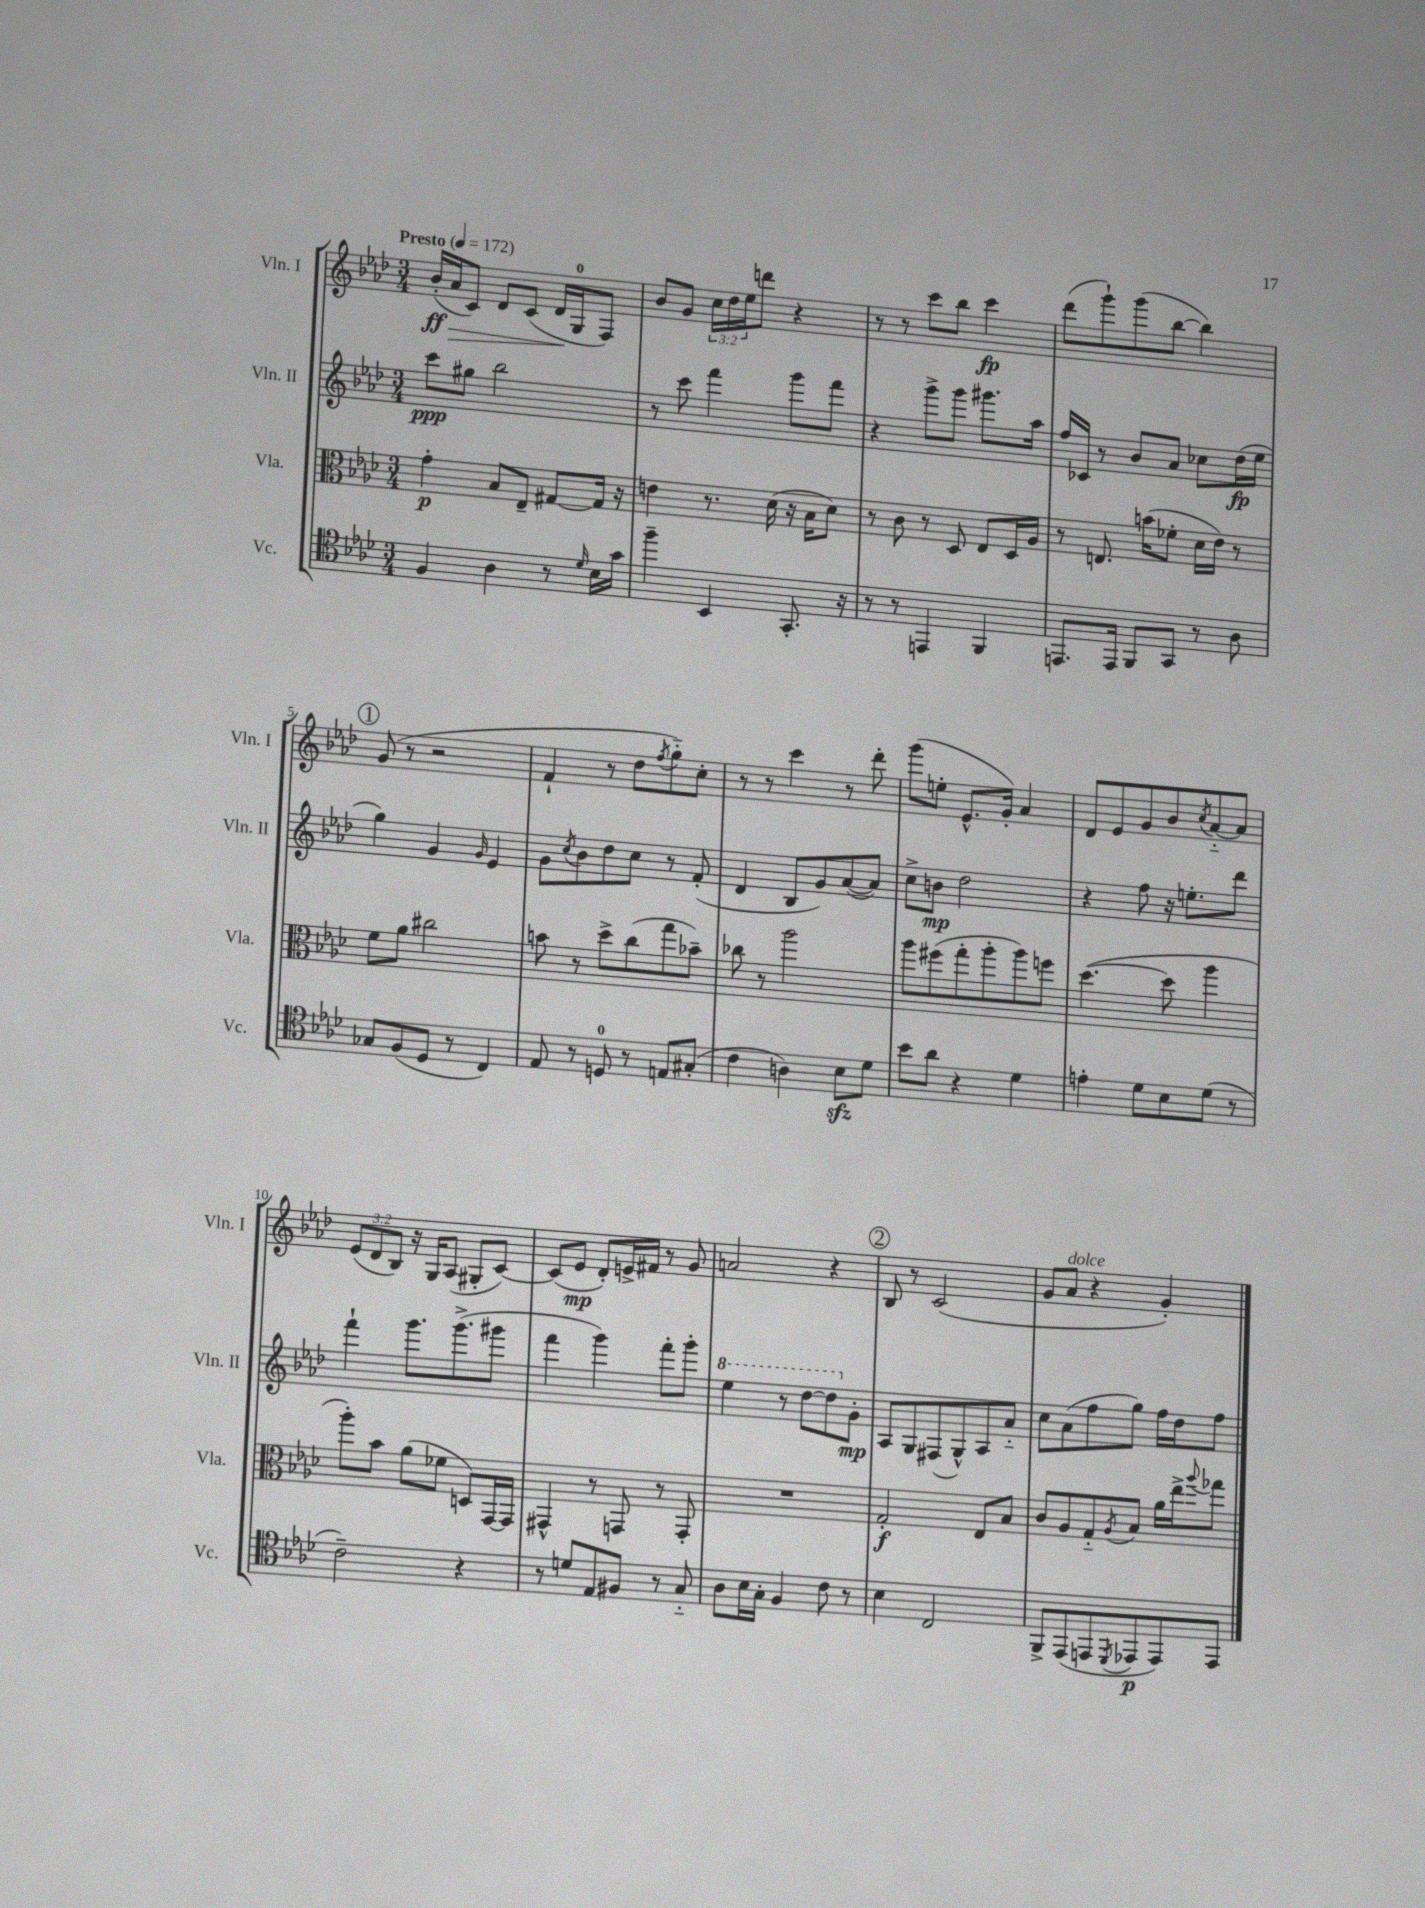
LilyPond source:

<<
\new StaffGroup <<
\new Staff = "s0" \with { instrumentName = "Vln. I" shortInstrumentName = "Vln. I" } {
    \clef treble \key aes \major \numericTimeSignature \time 3/4 \override Staff.TupletNumber.text = #tuplet-number::calc-fraction-text \tempo "Presto" 4 = 172
    bes'16-.\ff( aes'16\> c'8) des'8 c'8( des'16\! g16-0 f8) |
    bes'8 g'8 \tuplet 3/2 { c''16 des''16 ees''16 } d'''8 r4 |
    r8 r8 c'''8 bes''8 c'''4\fp |
    des'''8( g'''8-!) g'''8( bes''8~ bes''4) |
    \mark \markup { \circle "1" } g'8( r8 r2 |
    f'4-! r8 des''8 \acciaccatura { f''8 } g''8-_) c''8-. |
    r8 r8 c'''4 r8 des'''8-. |
    g'''8( e''8-. ees'8.-^ g'16-.) aes'4 |
    des'8 ees'8 g'8 bes'8 \acciaccatura { c''8 } aes'8~-_ aes'8 |
    \tuplet 3/2 { ees'8( des'8 bes8) } r16 g16 aes8( gis8-. c'8~) |
    c'8( ees'8\mp des'8-.) e'16-> fis'16 r8 g'8 |
    a'2 r4 |
    \mark \markup { \circle "2" } bes8 r8 c'2( |
    g'8 aes'8^\markup { \italic "dolce" } r4 g'4-.) \bar "|." |
}
\new Staff = "s1" \with { instrumentName = "Vln. II" shortInstrumentName = "Vln. II" } {
    \clef treble \key aes \major \numericTimeSignature \time 3/4
    c'''8\ppp gis''8 bes''2 |
    r8 c'''8 f'''4 g'''8 f'''8 |
    r4 g'''8-> g'''8 gis'''8. aes''16 |
    f''16 ces'16 r8 bes'8 aes'8 ces''8 des''16\fp( ees''16 |
    \mark \markup { \circle "1" } g''4) g'4 \grace { g'16 } ees'4 |
    g'8 \acciaccatura { c''8 } bes'8 des''8 c''8 r8 f'8-.( |
    des'4 bes8 g'8) aes'8~( aes'8) |
    c''8-> b'8\mp des''2 |
    r4 f''8 r16 e''8.-. des'''8 |
    f'''4-! g'''8. g'''8.->( gis'''8 |
    f'''4 g'''4) f'''8-. g'''8-. |
    \ottava #1 ees'''4 r8 des'''8~ des'''8 \ottava #0 g'8-.\mp |
    \mark \markup { \circle "2" } aes8 g8 fis8( g8-^) aes8 aes'8-_ |
    c''8 aes'8( f''8 g''8) f''16 des''16 f''8 \bar "|." |
}
\new Staff = "s2" \with { instrumentName = "Vla." shortInstrumentName = "Vla." } {
    \clef alto \key aes \major \numericTimeSignature \time 3/4
    g'4-.\p bes8 ees8-- gis8~ gis16 r16 |
    e'4 r8. des'16( r16 bes16 des'8) |
    r8 c'8 r8 des8 ees8 des16 aes16 |
    r8 e8. b'16( fes'8-. des'16 ees'16) r8 |
    \mark \markup { \circle "1" } f'8 aes'8 cis''2 |
    b'8 r8 des''8-> c''8( g''8 bes'8--) |
    ces''8 r8 aes''2 |
    aes''8 fis''8( g''8-. aes''8-. aes''8) f''8 |
    des''4.~( des''8 aes''4 |
    aes''8-.) bes'8 aes'8( fes'8 d8) g,16~ g,16 |
    gis,4-^ r8 g,8 r8 g,8-. |
    R2. |
    \mark \markup { \circle "2" } g2-.\f ees8 bes8 |
    c'8 aes8 g8-_ \acciaccatura { aes8 } bes8 aes'16 ees''16-> \appoggiatura { aes''8 } ges''8 \bar "|." |
}
\new Staff = "s3" \with { instrumentName = "Vc." shortInstrumentName = "Vc." } {
    \clef tenor \key aes \major \numericTimeSignature \time 3/4
    f4 aes4 r8 \grace { des'16 } bes16 g'16 |
    f''4-- bes,4 g,8.-. r16 |
    r8 r8 e,4 f,4 |
    e,8. e,16 f,8 g,8 r8 aes8 |
    \mark \markup { \circle "1" } ges8 f8( des8 r8 c4) |
    ees8 r8 d8-0 r8 e8 gis8-.( |
    c'4 a4) bes8\sfz des'8 |
    bes'8 aes'8 r4 des'4 |
    e'4-. des'8 bes8 des'8( r8 |
    c'2--) r4 |
    r8 d'8 ees8 fis8 r8 g8-_ |
    aes8 bes16 g16-. f4 c'8 r8 |
    \mark \markup { \circle "2" } bes4 c2 |
    f,8-> ees,8( e,8 \acciaccatura { des,8 } ees,8\p ees,8) ees,8 \bar "|." |
}
>>
>>
